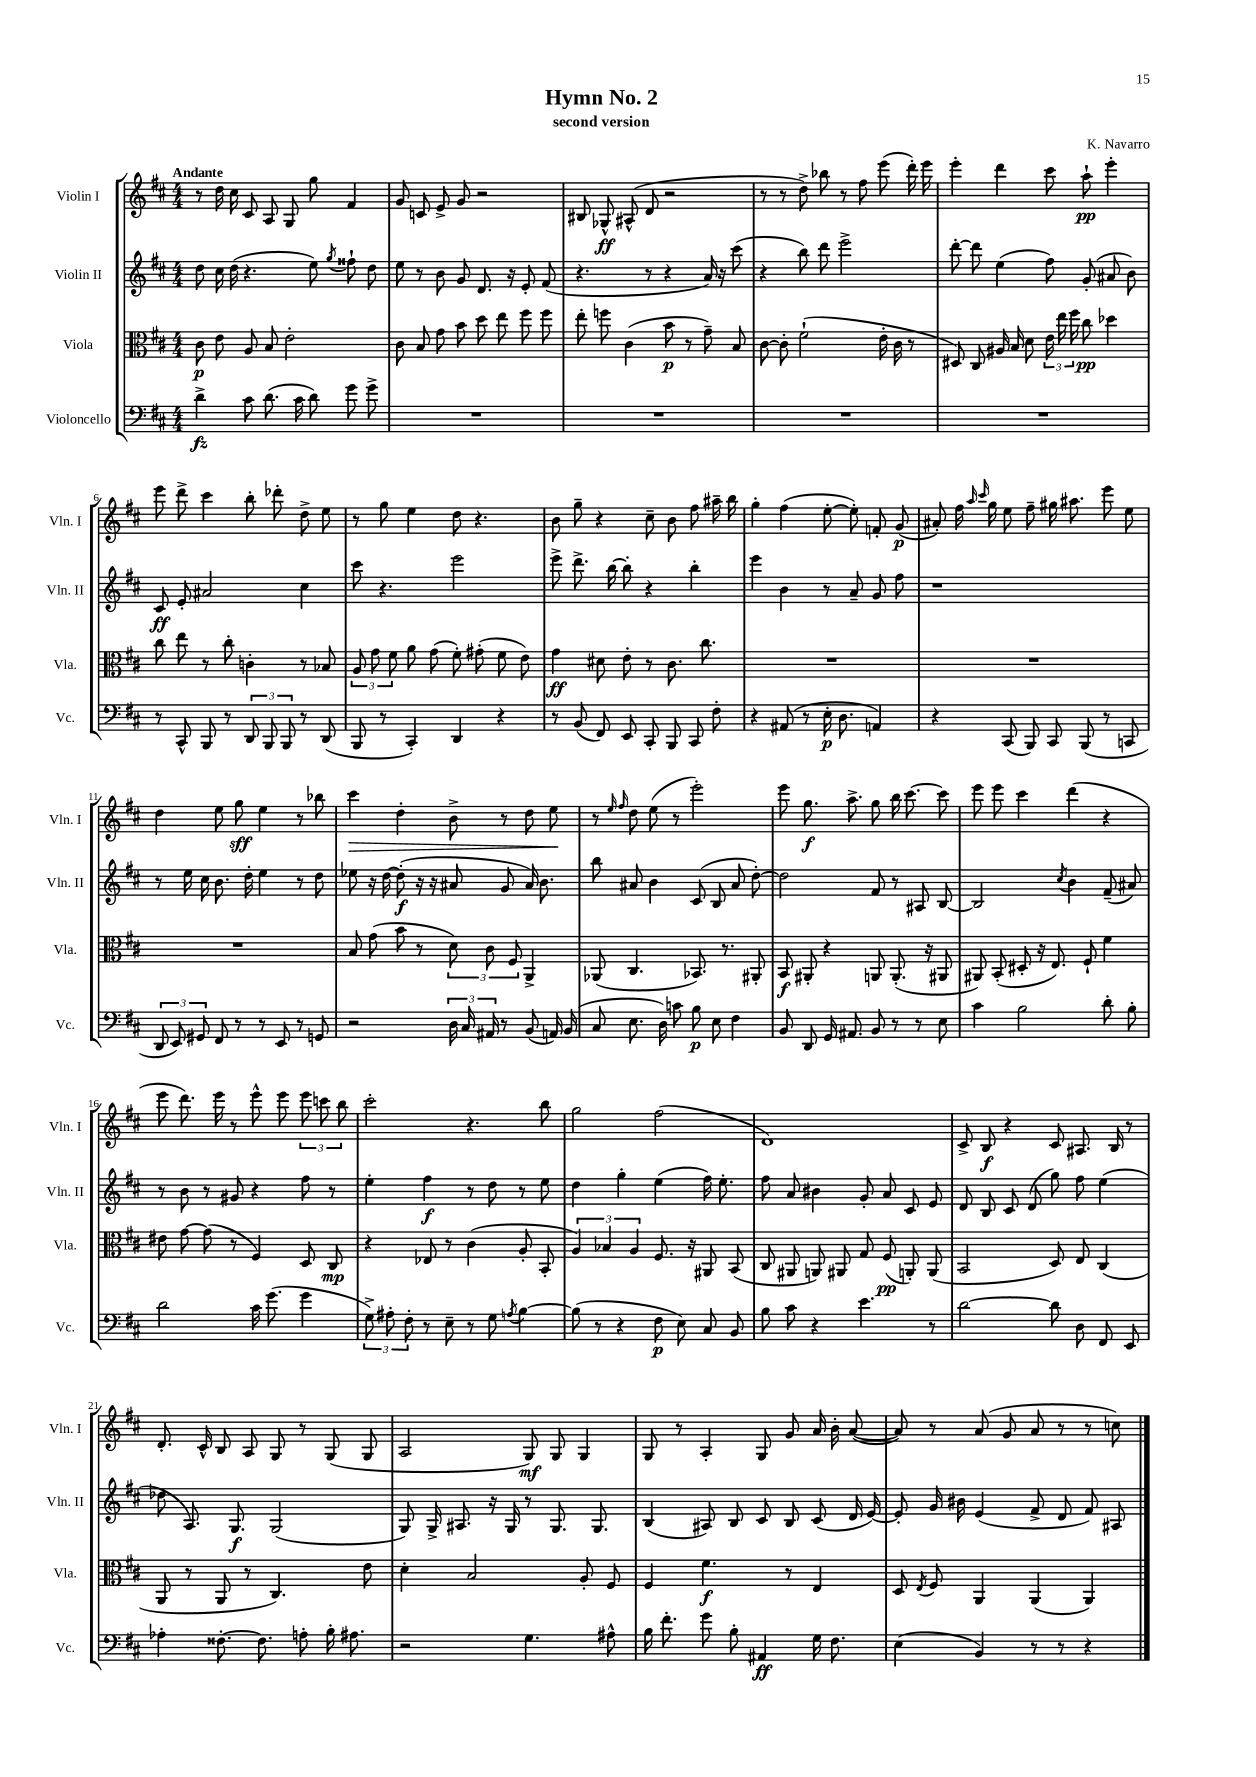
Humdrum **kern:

**kern	**dynam	**kern	**dynam	**kern	**dynam	**kern	**dynam
*part4	*part4	*part3	*part3	*part2	*part2	*part1	*part1
*staff4	*staff4	*staff3	*staff3	*staff2	*staff2	*staff1	*staff1
*I"Violoncello	*	*I"Viola	*	*I"Violin II	*	*I"Violin I	*
*I'Vc.	*	*I'Vla.	*	*I'Vln. II	*	*I'Vln. I	*
*clefF4	*	*clefC3	*	*clefG2	*	*clefG2	*
*k[f#c#]	*	*k[f#c#]	*	*k[f#c#]	*	*k[f#c#]	*
*M4/4	*	*M4/4	*	*M4/4	*	*M4/4	*
=1	=1	=1	=1	=1	=1	=1	=1
!	!	!	!	!	!	!LO:TX:a:B:t=Andante	!
4d^\	fz	8c#\	p	8dd\	.	8r	.
.	.	8e\	.	16cc#\	.	16dd\	.
.	.	.	.	(16dd\	.	16cc#\	.
8c#\	.	8A/	.	4.r	.	8c#/	.
(8.d\	.	8B/	.	.	.	8A/	.
.	.	2e'\	.	.	.	8G/	.
16c#\	.	.	.	.	.	.	.
8d\)	.	.	.	8ee\)	.	8gg\	.
.	.	.	.	8qgg/	.	.	.
8g\	.	.	.	8ff##X`\	.	4f#/	.
8g^\	.	.	.	8dd\	.	.	.
=2	=2	=2	=2	=2	=2	=2	=2
1r	.	8c#\	.	8ee\	.	8g/	.
.	.	8B/	.	8r	.	8cn/	.
.	.	8g\	.	8b\	.	8e^/	.
.	.	8b\	.	8g/	.	8g/	.
.	.	8dd\	.	8.d/	.	2r	.
.	.	8ee\	.	.	.	.	.
.	.	.	.	16r	.	.	.
.	.	8ff#\	.	8e'/	.	.	.
.	.	8ff#\	.	(8f#/	.	.	.
=3	=3	=3	=3	=3	=3	=3	=3
1r	.	8ee'\	.	4.r	.	8B#X/	.
.	.	8ffn\	.	.	.	8G-X^^/	ff
.	.	(4c#\	.	.	.	(8A#X^^/	.
.	.	.	.	8r	.	8d/	.
.	.	8b\	p	4r	.	2r	.
.	.	8r	.	.	.	.	.
.	.	8g~\)	.	16a/)	.	.	.
.	.	.	.	16r	.	.	.
.	.	8B/	.	(8ccc#\	.	.	.
=4	=4	=4	=4	=4	=4	=4	=4
1r	.	[8c#\	.	4r	.	8r	.
.	.	8c#'\]	.	.	.	8r	.
.	.	(2f#`\	.	8bb\)	.	8dd^\)	.
.	.	.	.	8ddd\	.	8bb-X\	.
.	.	.	.	2eee^\	.	8r	.
.	.	.	.	.	.	8ff#\	.
.	.	16e'\	.	.	.	(8eee\	.
.	.	16c#\	.	.	.	.	.
.	.	8r	.	.	.	16ddd'\)	.
.	.	.	.	.	.	16eee\	.
=5	=5	=5	=5	=5	=5	=5	=5
1r	.	8D#X/)	.	[8ddd'\	.	4eee'\	.
.	.	8C#/	.	8ddd\]	.	.	.
.	.	16A#X/	.	(4ee\	.	4ddd\	.
.	.	16B/	.	.	.	.	.
.	.	8d\	.	.	.	.	.
.	.	24e\	.	8ff#\)	.	8ccc#\	.
.	.	24ee\	.	.	.	.	.
.	.	24ff#\	.	.	.	.	.
.	.	8cc#\	pp	(8g'/	.	8aa`\	pp
.	.	4dd-X\	.	8a#X/	.	4eee'\	.
.	.	.	.	8b\)	.	.	.
!!LO:LB:g=z
=6	=6	=6	=6	=6	=6	=6	=6
8r	.	8cc#\	.	8c#/	ff	8eee\	.
8CC#^^/	.	8ee\	.	8e'/	.	8ddd^\	.
8BBB/	.	8r	.	2a#X/	.	4ccc#\	.
8r	.	8cc#'\	.	.	.	.	.
12DD/	.	4cn'\	.	.	.	8bb'\	.
12BBB/	.	.	.	.	.	.	.
.	.	.	.	.	.	8ddd-X'\	.
12BBB/	.	.	.	.	.	.	.
8r	.	8r	.	4cc#\	.	8dd^\	.
(8DD/	.	8B-X/	.	.	.	8ee\	.
=7	=7	=7	=7	=7	=7	=7	=7
8BBB/	.	12A/	.	8ccc#\	.	8r	.
.	.	12g\	.	.	.	.	.
8r	.	.	.	4.r	.	8gg\	.
.	.	12f#\	.	.	.	.	.
4CC#'/)	.	8a\	.	.	.	4ee\	.
.	.	(8g\	.	.	.	.	.
4DD/	.	8f#'\)	.	2eee\	.	8dd\	.
.	.	(8g#X'\	.	.	.	4.r	.
4r	.	8f#\	.	.	.	.	.
.	.	8e\)	.	.	.	.	.
=8	=8	=8	=8	=8	=8	=8	=8
8r	.	4g\	ff	8eee^\	.	8b\	.
(8BB/	.	.	.	8.ddd^\	.	8gg~\	.
8FF#/)	.	8d#X\	.	.	.	4r	.
.	.	.	.	[16bb\	.	.	.
8EE/	.	8e'\	.	8bb'\]	.	.	.
8CC#'/	.	8r	.	4r	.	8cc#~\	.
8BBB/	.	8.c#\	.	.	.	8b\	.
8CC#/	.	.	.	4bb'\	.	8ff#\	.
.	.	8.cc#\	.	.	.	.	.
8F#'\	.	.	.	.	.	16aa#X~\	.
.	.	.	.	.	.	16bb\	.
=9	=9	=9	=9	=9	=9	=9	=9
4r	.	1r	.	4eee\	.	4gg'\	.
(8AA#X/	.	.	.	4b\	.	(4ff#\	.
8r	.	.	.	.	.	.	.
16E'\	p	.	.	8r	.	[8ee'\	.
8.D\	.	.	.	.	.	.	.
.	.	.	.	8a~/	.	8ee'\])	.
4AAn/)	.	.	.	8g/	.	8fn'/	.
.	.	.	.	8ff#\	.	(8g/	p
=10	=10	=10	=10	=10	=10	=10	=10
4r	.	1r	.	1r	.	8a#X'/)	.
.	.	.	.	.	.	16ff#\	.
.	.	.	.	.	.	16qqaa/	.
.	.	.	.	.	.	16qqccc#/	.
.	.	.	.	.	.	16gg\	.
(8CC#/	.	.	.	.	.	8ee\	.
8BBB/)	.	.	.	.	.	8ff#~\	.
8CC#/	.	.	.	.	.	16gg#X\	.
.	.	.	.	.	.	8.aa#X\	.
(8BBB/	.	.	.	.	.	.	.
8r	.	.	.	.	.	8eee\	.
8CCn/	.	.	.	.	.	8ee\	.
!!LO:LB:g=z
=11	=11	=11	=11	=11	=11	=11	=11
12DD/	.	1r	.	8r	.	4dd\	.
12EE/)	.	.	.	.	.	.	.
.	.	.	.	16ee\	.	.	.
12GG#X/	.	.	.	.	.	.	.
.	.	.	.	16cc#\	.	.	.
8FF#/	.	.	.	8.b\	.	8ee\	.
8r	.	.	.	.	.	8gg\	sff
.	.	.	.	16dd'\	.	.	.
8r	.	.	.	4ee\	.	4ee\	.
8EE/	.	.	.	.	.	.	.
8r	.	.	.	8r	.	8r	.
8GGn/	.	.	.	8dd\	.	8bb-X\	.
=12	=12	=12	=12	=12	=12	=12	=12
!	!	!	!	!	!	!	!LO:HP:b
2r	.	8B/	.	8ee-X\	.	4ccc#\	>
.	.	(8g\	.	16r	.	.	.
.	.	.	.	[16dd\	.	.	.
.	.	8b\	.	(8dd'\]	f	4dd'\	.
.	.	8r	.	16r	.	.	.
.	.	.	.	16r	.	.	.
24D\	.	12d\)	.	8a#X/	.	8b^\	.
24C#/	.	.	.	.	.	.	.
24AA#X/	.	12c#\	.	.	.	.	.
8r	.	.	.	8g/	.	8r	.
.	.	12F#/	.	.	.	.	.
(8BB/	.	4AA^/	.	16a#/)	.	8dd\	.
.	.	.	.	8.b\	.	.	.
16AAn/)	.	.	.	.	.	8ee\	.
(16BB/	.	.	.	.	.	.	.
.	.	.	.	.	.	.	]
=13	=13	=13	=13	=13	=13	=13	=13
8C#/	.	(8AA-X/	.	8bb\	.	8r	.
.	.	.	.	.	.	16qqee/	.
.	.	.	.	.	.	16qqff#/	.
8.E\	.	4.C#/	.	8a#X/	.	8dd\	.
.	.	.	.	4b\	.	(8ee\	.
16D\)	.	.	.	.	.	.	.
8cn\	.	.	.	.	.	8r	.
8B\	p	8.BB-X/)	.	(8c#/	.	2eee'\)	.
8E\	.	.	.	8B/	.	.	.
.	.	8.r	.	.	.	.	.
4F#\	.	.	.	8a#/	.	.	.
.	.	8AA#X'/	.	[8dd'\)	.	.	.
=14	=14	=14	=14	=14	=14	=14	=14
8BB/	.	8BB/	f	2dd\]	.	8eee\	.
8DD/	.	8AA#X'/	.	.	.	8.gg\	f
16GG/	.	4r	.	.	.	.	.
8.AA#X/	.	.	.	.	.	8.aa^\	.
8BB/	.	8AAn/	.	8f#/	.	8gg\	.
8r	.	(8.AA'/	.	8r	.	16bb\	.
.	.	.	.	.	.	[8.ccc#\	.
8r	.	.	.	8A#X/	.	.	.
.	.	16r	.	.	.	.	.
8E\	.	8AA#X/	.	[8B/	.	8ccc#\]	.
=15	=15	=15	=15	=15	=15	=15	=15
4c#\	.	8AA#X/)	.	2B/]	.	8eee\	.
.	.	(8BB'/	.	.	.	8eee\	.
2B\	.	8D#X'/	.	.	.	4ccc#\	.
.	.	16r	.	.	.	.	.
.	.	8.E/)	.	.	.	.	.
.	.	.	.	8qcc#/	.	.	.
.	.	.	.	4b\	.	(4ddd\	.
.	.	8F#`/	.	.	.	.	.
8d'\	.	4f#\	.	(8f#~/	.	4r	.
8B'\	.	.	.	8a#X/)	.	.	.
!!LO:LB:g=z
=16	=16	=16	=16	=16	=16	=16	=16
2d\	.	8e#X\	.	8r	.	8eee\	.
.	.	[8g\	.	8b\	.	8.ddd\)	.
.	.	(8g\]	.	8r	.	.	.
.	.	.	.	.	.	16eee\	.
.	.	8r	.	8g#X/	.	8r	.
16c#\	.	4F#/)	.	4r	.	8eee^^\	.
(8.g\	.	.	.	.	.	.	.
.	.	.	.	.	.	8eee\	.
4g\	.	8D/	.	8ff#\	.	12eee\	.
.	.	.	.	.	.	12cccn\	.
.	.	8C#/	mp	8r	.	.	.
.	.	.	.	.	.	12bb\	.
=17	=17	=17	=17	=17	=17	=17	=17
12G^\)	.	4r	.	4ee'\	.	2ccc#'\	.
12A#X'\	.	.	.	.	.	.	.
12F#'\	.	.	.	.	.	.	.
8r	.	8E-X/	.	4ff#\	f	.	.
8E~\	.	8r	.	.	.	.	.
8r	.	(4c#\	.	8r	.	4.r	.
8G\	.	.	.	8dd\	.	.	.
8qAn/	.	.	.	.	.	.	.
[4B\	.	8A'/	.	8r	.	.	.
.	.	8BB'/	.	8ee\	.	8bb\	.
=18	=18	=18	=18	=18	=18	=18	=18
(8B\]	.	6A/)	.	4dd\	.	2gg\	.
8r	.	.	.	.	.	.	.
.	.	6B-X/	.	.	.	.	.
4r	.	.	.	4gg'\	.	.	.
.	.	6A/	.	.	.	.	.
8F#\	p	8.F#/	.	(4ee\	.	(2ff#\	.
8E\)	.	.	.	.	.	.	.
.	.	16r	.	.	.	.	.
8C#/	.	8AA#X/	.	16ff#\)	.	.	.
.	.	.	.	8.ee'\	.	.	.
8BB/	.	(8BB/	.	.	.	.	.
=19	=19	=19	=19	=19	=19	=19	=19
8B\	.	8C#/	.	8ff#\	.	1d)	.
8c#\	.	8AA#X/	.	8a/	.	.	.
4r	.	8AAn/)	.	4b#X\	.	.	.
.	.	8AA#X/	.	.	.	.	.
4.e\	.	8G/	.	8g'/	.	.	.
.	.	(8F#/	pp	8a/	.	.	.
.	.	8AAn'/)	.	8c#/	.	.	.
8r	.	(8AA/	.	8e/	.	.	.
=20	=20	=20	=20	=20	=20	=20	=20
[2d\	.	2BB/	.	8d/	.	8c#^/	.
.	.	.	.	8B/	.	8B/	f
.	.	.	.	8c#/	.	4r	.
.	.	.	.	(8d/	.	.	.
8d\]	.	8D/)	.	8gg\)	.	8c#/	.
8D\	.	8E/	.	8ff#\	.	8.A#X/	.
8FF#/	.	(4C#/	.	(4ee\	.	.	.
.	.	.	.	.	.	16B/	.
8EE/	.	.	.	.	.	8r	.
!!LO:LB:g=z
=21	=21	=21	=21	=21	=21	=21	=21
4A-X'\	.	8AA/	.	8dd-X\	.	8.d'/	.
.	.	8r	.	8.A/)	.	.	.
.	.	.	.	.	.	16c#^^/	.
[8.F##X'\	.	8AA/	.	.	.	8B/	.
.	.	.	.	8.G/	f	.	.
.	.	8r	.	.	.	8A/	.
8.F##\]	.	.	.	.	.	.	.
.	.	4.C#/)	.	(2G/	.	8G/	.
8An'\	.	.	.	.	.	8r	.
16B'\	.	.	.	.	.	(8G/	.
8.A#X\	.	.	.	.	.	.	.
.	.	8e\	.	.	.	8G/	.
=22	=22	=22	=22	=22	=22	=22	=22
2r	.	4d'\	.	8G/)	.	2A/	.
.	.	.	.	16G^/	.	.	.
.	.	.	.	8.A#X/	.	.	.
.	.	2B/	.	.	.	.	.
.	.	.	.	16r	.	.	.
.	.	.	.	16G/	.	.	.
4.G\	.	.	.	8r	.	8G/)	mf
.	.	.	.	8.G/	.	8G/	.
.	.	8A'/	.	.	.	4G/	.
.	.	.	.	8.G/	.	.	.
8A#X^^\	.	8F#/	.	.	.	.	.
=23	=23	=23	=23	=23	=23	=23	=23
16B\	.	4F#/	.	(4B/	.	8G/	.
8.f#'\	.	.	.	.	.	.	.
.	.	.	.	.	.	8r	.
8g\	.	4.f#\	f	8A#X/)	.	4A'/	.
8B'\	.	.	.	8B/	.	.	.
4AA#X/	ff	.	.	8c#/	.	8G/	.
.	.	8r	.	8B/	.	8g/	.
16G\	.	4E/	.	(8c#/	.	16a/	.
8.F#\	.	.	.	.	.	16b'\	.
.	.	.	.	16d/	.	([8a/	.
.	.	.	.	[16e/)	.	.	.
=24	=24	=24	=24	=24	=24	=24	=24
(4E\	.	8D/	.	8e'/]	.	8a/])	.
.	.	8qE/	.	.	.	.	.
.	.	8F#/	.	16g/	.	8r	.
.	.	.	.	16b#X\	.	.	.
4BB/)	.	4AA/	.	(4e/	.	(8a/	.
.	.	.	.	.	.	8g/	.
8r	.	(4AA/	.	8f#^/	.	8a/	.
8r	.	.	.	8d/	.	8r	.
4r	.	4AA/)	.	8f#/)	.	8r	.
.	.	.	.	8A#X/	.	8ccn\)	.
==	==	==	==	==	==	==	==
*-	*-	*-	*-	*-	*-	*-	*-
